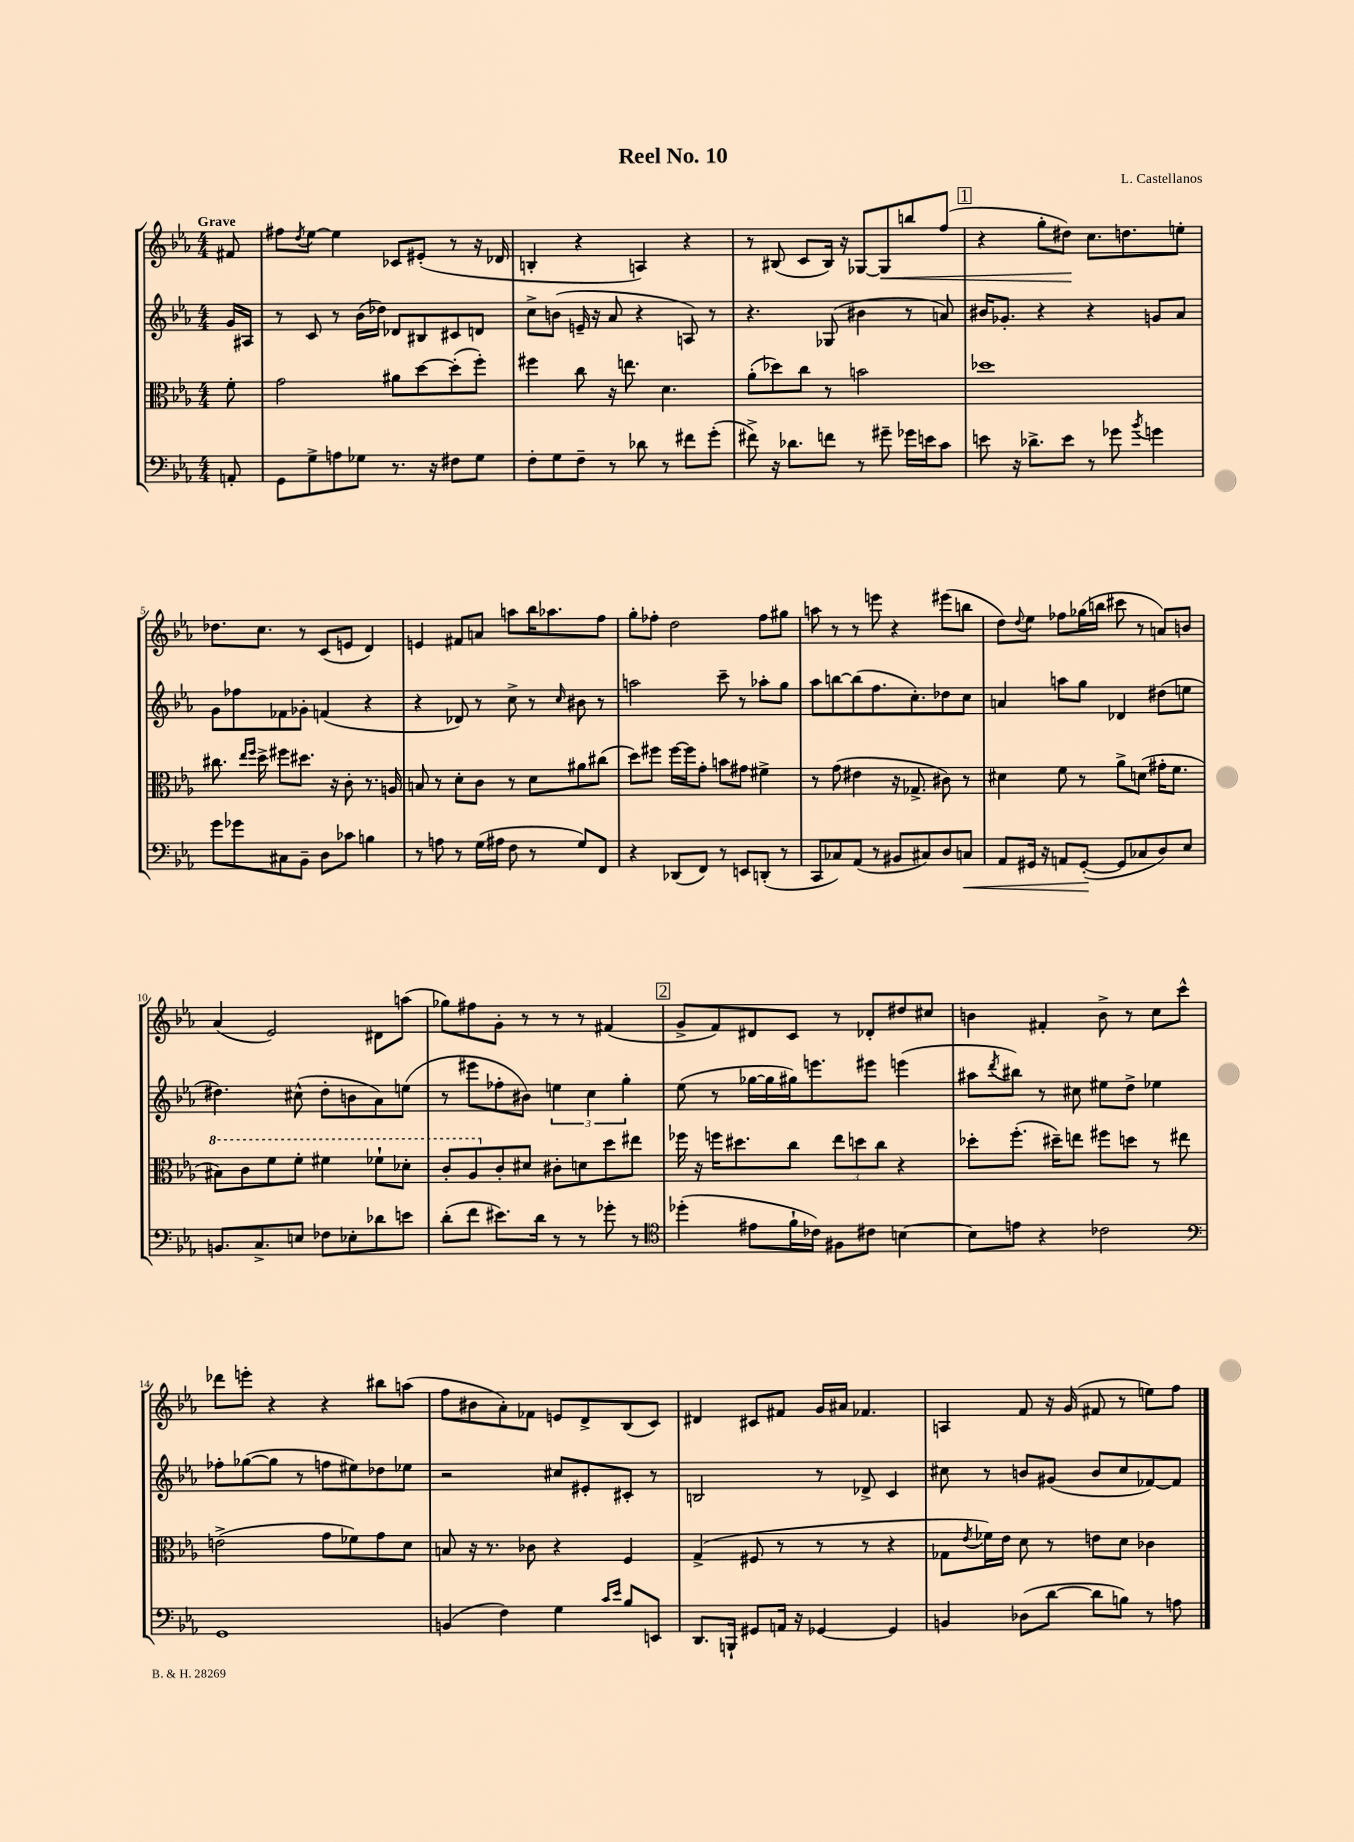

**kern	**kern	**kern	**kern
*staff4	*staff3	*staff2	*staff1
*clefF4	*clefC3	*clefG2	*clefG2
*k[b-e-a-]	*k[b-e-a-]	*k[b-e-a-]	*k[b-e-a-]
*M4/4	*M4/4	*M4/4	*M4/4
8AA'	8f'	16g	8f#
.	.	16A#	.
=	=	=	=
8GG	2g	8r	8ff#
.	.	.	8qdd
8G^	.	8c	[8ee-
8A	.	8r	4ee-]
8G-	.	(16b-	.
.	.	16dd-)	.
8.r	8a#	8d-	8c-
.	[8dd	8B#	(8e#'
16r	.	.	.
8F#	(8dd']	8c#	8r
8G-	8ff')	8d	16r
.	.	.	16d-
=	=	=	=
8F'	4ff#	8cc^	4B'
8G	.	(8b	.
8F~	8cc	16e~	4r
.	.	16r	.
8r	16r	8a-	.
.	8.ee	.	.
8d-	.	4r	4A)
8r	4.d	.	.
8f#	.	8A)	4r
(8g'	.	8r	.
=	=	=	=
8f#^)	(8a-'	4.r	8r
16r	8dd-)	.	(8B#
8.d-	.	.	.
.	8cc	.	8c
8f	8r	(8G-	16B#)
.	.	.	16r
8r	2b	4b#	[8G-
8g#~	.	.	8G-]
16g-	.	8r	8bb
16e	.	.	.
8c	.	8a)	(8ff
=	=	=	=
8e	1dd-	16b#	4r
.	.	8.g-'	.
16r	.	.	.
8.d-^	.	.	.
.	.	4r	8gg'
8e	.	.	8dd#)
8r	.	4r	8.cc
8g-	.	.	.
.	.	.	8.dd
8qb-	.	.	.
4g	.	8g	.
.	.	8a-	8ee'
=	=	=	=
8g	8.cc#	8g	8.dd-
8g-	.	8ff-	.
.	16qqee-	.	.
.	16qqff	.	.
.	16dd^	.	8.cc
8C#	8ff#	8f-	.
8BB-~	8.dd#	8g-'	8r
8D	.	(4f	(8c
.	16r	.	.
8c-	8c'	.	8e
4B	8.r	4r	4d)
.	16A	.	.
=	=	=	=
8r	8B	4r	4e
8A	8r	.	.
8r	8d'	8d-)	8f#
(16G	8c	8r	8a
16A#	.	.	.
8F	8r	8cc^	8aa
8r	8d	8r	16bb-
.	.	.	8.aa-
.	.	16qqcc	.
8G)	8a#	8b#	.
8FF	(8cc#	8r	8ff
=	=	=	=
4r	8dd)	2aa	8gg'
.	8ff#	.	8ff-'
(8DD-	[16ff#	.	2dd
.	16ff#]	.	.
8FF)	8g'	.	.
8r	8b	8ccc~	.
8EE	8g#	8r	.
(8DD'	4f#^	8aa-'	8ff-
8r	.	8gg	8gg#
=	=	=	=
8CC	8r	8aa-	8aa
8C-)	(8g	[8bb	8r
(8AA-	4e#	(8bb]	8r
8r	.	8.ff	8eee
8BB#	16r	.	4r
.	8.G-^	8.cc')	.
8C#)	.	.	.
8D	8c#)	8dd-	(8eee#
8C	8r	8cc	8bb
=	=	=	=
8AA-	4d#	4a	8dd)
.	.	.	8qqdd
16GG#	.	.	8ee-
16r	.	.	.
8AA	8f	8aa	8ff-
([8GG#'	8r	8gg	(16gg-
.	.	.	16bb
8GG#]	8a-^	4d-	8ccc#
8C-	(8d	.	8r
8D)	16g#'	(8dd#	8a)
.	8.f	.	.
8E-	.	8ee	8b
=	=	=	=
8.BB	8b#)	4.dd#)	(4a-
.	8cc	.	.
8.C^	.	.	.
.	8ff	.	2e-)
8E	8ff'	(8cc#^^	.
8F-	4ff#	8dd#'	.
8E-'	.	8b	.
8d-	8ff-`	8a-)	8d#
8e	8dd-'	(8ee	(8aa
=	=	=	=
(8d'	8cc'	8r	8gg-)
8f	8a-	8eee#	8ff#
8.e#)	8c'	8ff-'	8g'
.	8d#	8b#)	8r
16d	.	.	.
8r	8c#'	6ee	8r
8r	8d	.	8r
.	.	6cc	.
8g-'	8dd	.	(4f#
.	.	6gg'	.
8r	8ee#	.	.
=	=	=	=
*clefC4	*	*	*
(4dd-'	16ff-	(8ee-	8g^
.	16r	.	.
.	16ff	8r	8f)
.	8.dd#	.	.
8e#	.	[16gg-	8d#
.	.	16gg-]	.
16f`	8cc	16gg#)	8c
16c-)	.	8.eee	.
8F#	12ee-	.	8r
.	12dd	.	.
8c#	.	8eee#	8d-'
.	12cc	.	.
[4B	4r	(4eee	8dd#
.	.	.	8cc#
=	=	=	=
8B]	8dd-'	8aa#	4b
.	.	8qddd	.
8e	(8.ff'	8bb#)	.
4r	.	8r	4f#'
.	16dd#~)	.	.
.	8ee	8cc#	.
2c-	8ff#	8ee#	8b^
.	8dd	8dd^	8r
.	8r	4ee-	8cc
.	8ee#	.	8ccc^^
=	=	=	=
*clefF4	*	*	*
1GG	(2e^	8ff-'	8ddd-
.	.	([8gg-	8eee'
.	.	8gg-]	4r
.	.	8r	.
.	8g	8ff	4r
.	8f-)	8ee#)	.
.	8g	8dd-	8bb#
.	8d	8ee-	(8aa
=	=	=	=
(4BB	8B	2r	8ff
.	16r	.	8b#
.	8.r	.	.
4F)	.	.	8a-')
.	8c-	.	8f-
4G	4r	8cc#	8e
.	.	8e#'	8d^
16qqc	.	.	.
16qqe-	.	.	.
8B-	4F	8c#'	(8B-
8EE	.	8r	8c)
=	=	=	=
8.DD	(4G^	2B	4d#
16BBB`	.	.	.
8GG#	8F#	.	8c#
16AA	8r	.	8f#
16r	.	.	.
[4GG-	8r	8r	16g
.	.	.	16a#
.	8r	8d-^	4.f-
4GG-]	4r	4c	.
=	=	=	=
4BB	8G-	8cc#	4A
.	8qe-	.	.
.	16f-)	8r	.
.	16e-	.	.
(8D-	8d	8b	8f
[8d	8r	(8g#	16r
.	.	.	(16g
8d]	8e	8b	8f#
8B)	8d	8cc#	8r
8r	4c-	[8f-)	8ee)
8A	.	8f-]	8ff
==	==	==	==
*-	*-	*-	*-
